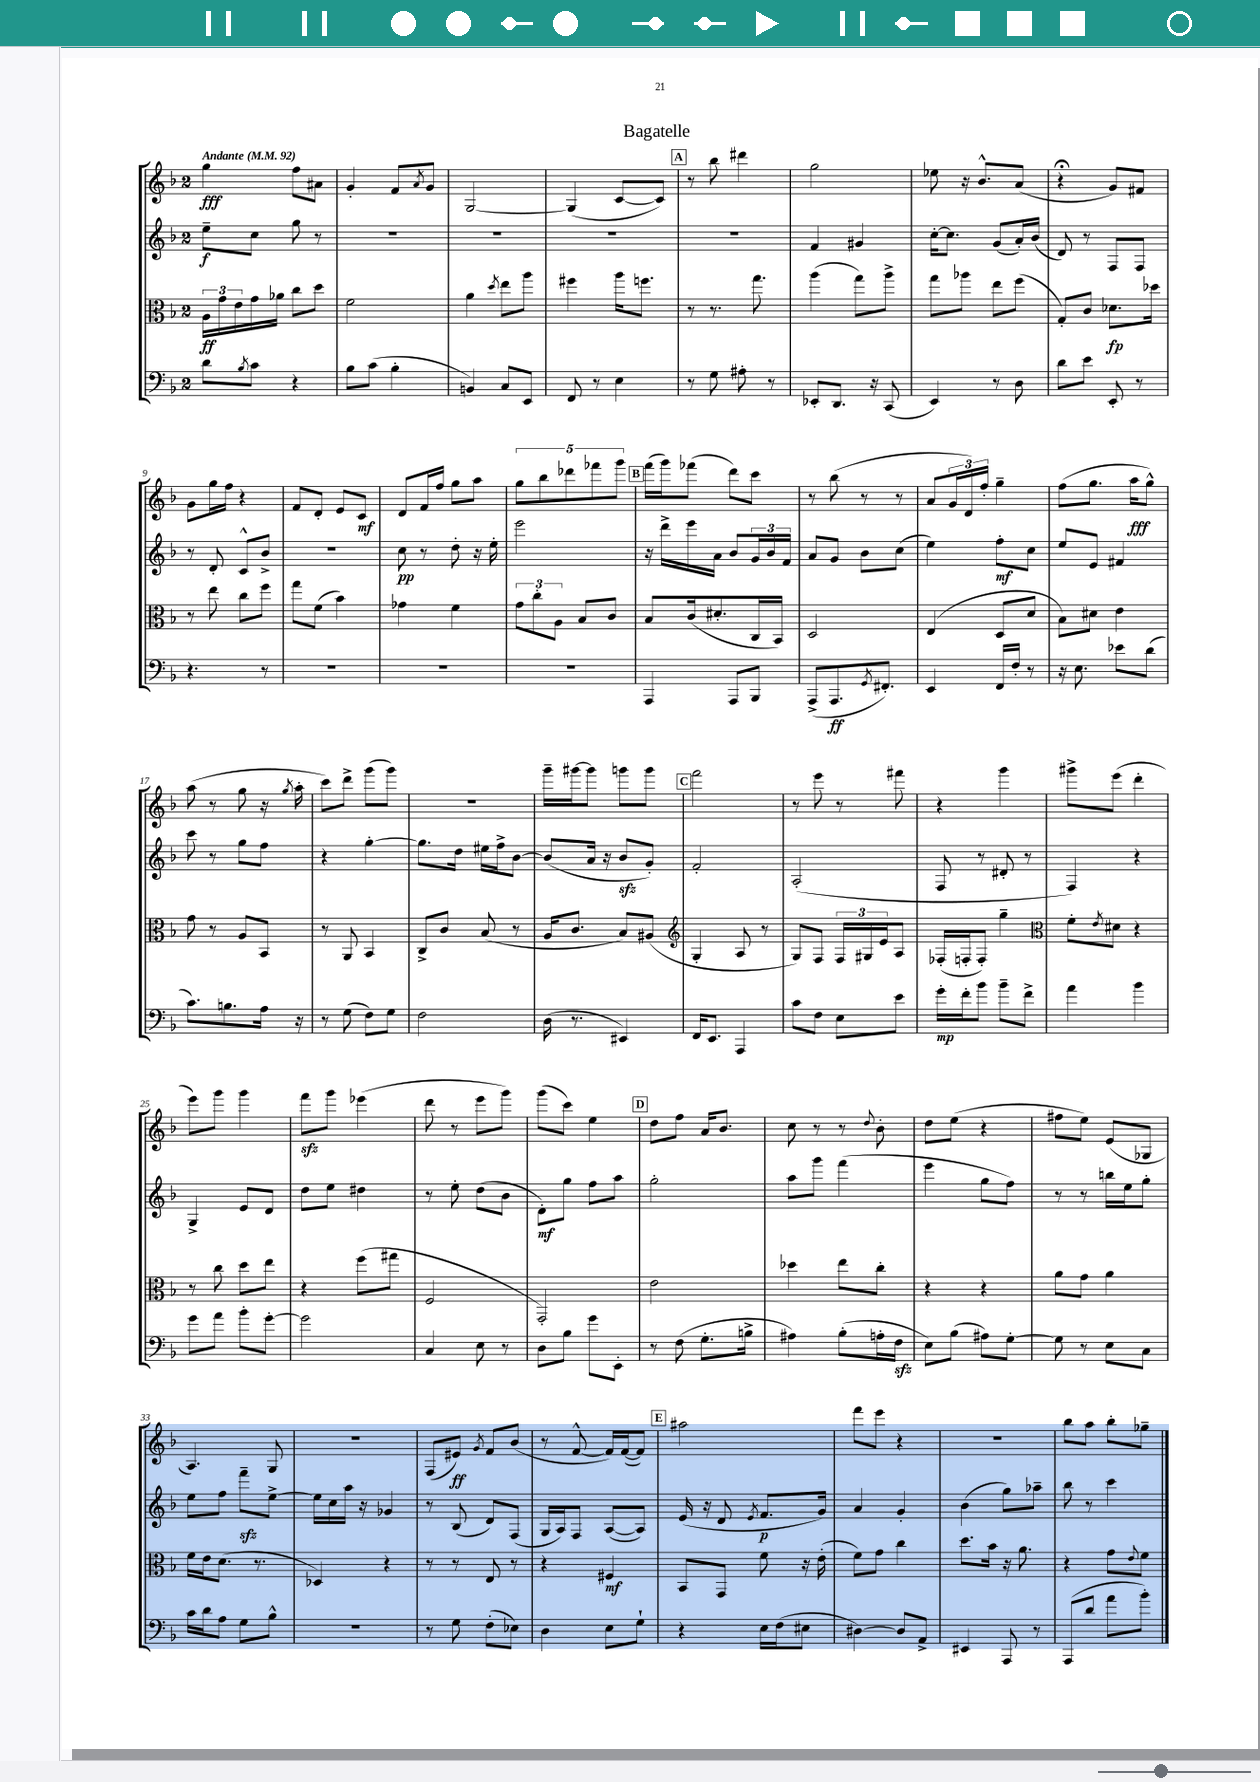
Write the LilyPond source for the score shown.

\header { title = "Bagatelle" }
<<
\new StaffGroup <<
\new Staff = "s0" {
    \clef treble \key f \major \once \override Staff.TimeSignature.style = #'single-digit \time 2/4 \tempo "Andante" 4 = 92
    g''4\fff f''8 ais'8 |
    g'4-. f'8 \acciaccatura { a'8 } g'8 |
    g2~ |
    g4( c'8~ c'8) |
    \mark \markup { \box "A" } r8 bes''8 dis'''4 |
    g''2 |
    ees''8 r16 bes'8.-^ a'8( |
    r4\fermata g'8) fis'8 |
    g'8 g''16 f''16 r4 |
    f'8 d'8-. e'8 c'8\mf |
    d'8 f'16 f''16 g''8 a''8 |
    \tuplet 5/4 { g''8 bes''8 des'''8 fes'''8 g'''8 } |
    \mark \markup { \box "B" } f'''16( g'''16) fes'''8( d'''8) c'''8 |
    r8 bes''8( r8 r8 |
    a'8 \tuplet 3/2 { g'16 d'16) f''16-. } g''4-- |
    f''8( g''8. a''16\fff g''8-^) |
    a''8( r8 g''8 r16 \acciaccatura { g''8 } a''16-. |
    c'''8) d'''8-> g'''8( g'''8) |
    R2 |
    g'''16-- gis'''16~ gis'''8 g'''8 g'''8 |
    \mark \markup { \box "C" } f'''2 |
    r8 e'''8 r8 fis'''8 |
    r4 g'''4 |
    gis'''8-> e'''8( d'''4-. |
    e'''8) g'''8 g'''4 |
    f'''8\sfz g'''8 ees'''4( |
    d'''8 r8 e'''8 g'''8) |
    g'''8( c'''8) e''4 |
    \mark \markup { \box "D" } d''8 f''8 a'16 bes'8. |
    c''8 r8 r8 \appoggiatura { d''8 } bes'8-. |
    d''8 e''8( r4 |
    fis''8 e''8) e'8( ges8 |
    a4.) g8 |
    r2 |
    f8( eis'8\ff) \acciaccatura { g'8 } f'8 bes'8( |
    r8 f'8~-^ f'16) f'16~( f'8) |
    \mark \markup { \box "E" } ais''2 |
    f'''8 e'''8 r4 |
    R2 |
    bes''8 a''8 bes''8-. ges''8-- \bar "|." |
}
\new Staff = "s1" {
    \clef treble \key f \major \once \override Staff.TimeSignature.style = #'single-digit \time 2/4
    e''8--\f c''8 g''8 r8 |
    R2 |
    R2 |
    R2 |
    \mark \markup { \box "A" } R2 |
    f'4 gis'4 |
    c''16~-. c''8. g'8( a'16-.) bes'16( |
    d'8) r8 f8 f8 |
    r8 d'8-. c'8-^ bes'8-> |
    R2 |
    c''8\pp r8 d''8-. r16 e''16-. |
    e'''2 |
    \mark \markup { \box "B" } r16 d'''16-> e'''16 a'16 bes'8 \tuplet 3/2 { g'16 bes'16 f'16 } |
    a'8 g'8 bes'8 c''8( |
    e''4) f''8-.\mf c''8 |
    e''8 e'8 fis'4 |
    c'''8 r8 g''8 f''8 |
    r4 g''4~-. |
    g''8. d''16 eis''16 f''16-> bes'8~ |
    bes'8( a'16 r16 bes'8\sfz g'8-.) |
    \mark \markup { \box "C" } f'2-. |
    a2-.( |
    f8 r8 dis'8-. r8 |
    f4) r4 |
    g4-> e'8 d'8 |
    d''8 e''8 dis''4 |
    r8 e''8-. d''8( bes'8 |
    d'8-.\mf) g''8 f''8 a''8 |
    \mark \markup { \box "D" } g''2-. |
    a''8 g'''8 f'''4( |
    e'''4 g''8 f''8) |
    r8 r8 b''16 e''16 g''8-. |
    e''8 f''8 f'''8--\sfz e''8~-> |
    e''16 c''16 a''16 r16 ges'4 |
    r8 bes8( d'8) f8( |
    g16 a16) f8 a8~( a8) |
    \mark \markup { \box "E" } e'16( r16 d'8 \acciaccatura { e'8 } f'8.\p g'16) |
    a'4 g'4-. |
    bes'4( g''8) aes''8-- |
    bes''8 r8 c'''4 \bar "|." |
}
\new Staff = "s2" {
    \clef alto \key f \major \once \override Staff.TimeSignature.style = #'single-digit \time 2/4
    \tuplet 3/2 { a16\ff g'16 e'16 } g'16 aes'16 c''8 d''8 |
    f'2 |
    a'4 \acciaccatura { d''8 } e''8 a''8 |
    fis''4 a''16 f''8. |
    \mark \markup { \box "A" } r8 r8. g''8. |
    a''4( g''8) a''8-> |
    g''8 aes''8 e''8 f''8( |
    g8-.) c'8 des'8.\fp des''16 |
    r8 e''8 c''8 f''8 |
    g''8 f'8( bes'4) |
    ges'4 f'4 |
    \tuplet 3/2 { g'8 c''8-. a8 } bes8 c'8 |
    \mark \markup { \box "B" } bes8 c'16( dis'8.-. c16 bes,16) |
    d2 |
    e4( d8 d'8 |
    bes8) dis'8 e'4 |
    g'8 r8 a8 bes,8 |
    r8 a,8 bes,4 |
    c8-> c'8 bes8( r8 |
    a16 c'8. bes8) ais8( |
    \mark \markup { \box "C" } \clef treble g4-. a8 r8 |
    g8) f8 \tuplet 3/2 { f16 gis16 e'16 } a8 |
    fes16-.( f16-. f8-.) g''4-- |
    \clef alto f'8-. \acciaccatura { e'8 } dis'8 r4 |
    r8 c''8 d''8 e''8 |
    r4 f''8( gis''8 |
    f2 |
    g,2-.) |
    \mark \markup { \box "D" } e'2 |
    des''4 e''8 c''8-. |
    r4 r4 |
    a'8 g'8 a'4 |
    f'16 e'16 d'8.( r8. |
    des4) r4 |
    r8 r8 e8 r8 |
    r4 fis4\mf |
    \mark \markup { \box "E" } bes,8 g,8 f'8 r16 e'16-.( |
    f'8) g'8 c''4 |
    d''8. bes'16 r16 a'8. |
    r4 g'8 \appoggiatura { e'8 } f'8 \bar "|." |
}
\new Staff = "s3" {
    \clef bass \key f \major \once \override Staff.TimeSignature.style = #'single-digit \time 2/4
    d'8 \acciaccatura { bes8 } c'8 r4 |
    bes8 c'8( bes4-. |
    b,4) c8 e,8 |
    f,8 r8 e4 |
    \mark \markup { \box "A" } r8 g8 ais8-. r8 |
    ees,8-. d,8. r16 c,8( |
    e,4) r8 d8 |
    d'8 e'8 e,8-. r8 |
    r4. r8 |
    R2 |
    R2 |
    R2 |
    \mark \markup { \box "B" } a,,4 a,,8 bes,,8 |
    a,,8->( a,,8.\ff \acciaccatura { g,8 } fis,8.-.) |
    e,4 f,16 f16-. r8 |
    r16 e8. ees'8 d'8( |
    c'8.) b8. a16 r16 |
    r8 g8( f8) g8 |
    f2 |
    d16( r8. eis,4) |
    \mark \markup { \box "C" } f,16 e,8. a,,4 |
    c'8 f8 e8 e'8 |
    g'16-.\mp f'16-. bes'8 bes'8-- f'8-> |
    a'4 bes'4 |
    g'8 a'8 bes'8-. g'8~-. |
    g'2 |
    c4 e8 r8 |
    d8 bes8 g'8 e,8-. |
    \mark \markup { \box "D" } r8 f8( g8.-. b16-> |
    ais4) bes8-.( a16-. f16\sfz |
    e8) bes8( ais8) g8~-. |
    g8 r8 e8 c8 |
    c'16 d'16 a8 g8 bes8-^ |
    r2 |
    r8 g8 f8-.( ees8) |
    d4 e8 g8-! |
    \mark \markup { \box "E" } r4 e16 f16( eis8 |
    dis4~) dis8 a,8-> |
    eis,4 a,,8 r8 |
    a,,8( d'8 a'8 bes'8-.) \bar "|." |
}
>>
>>
